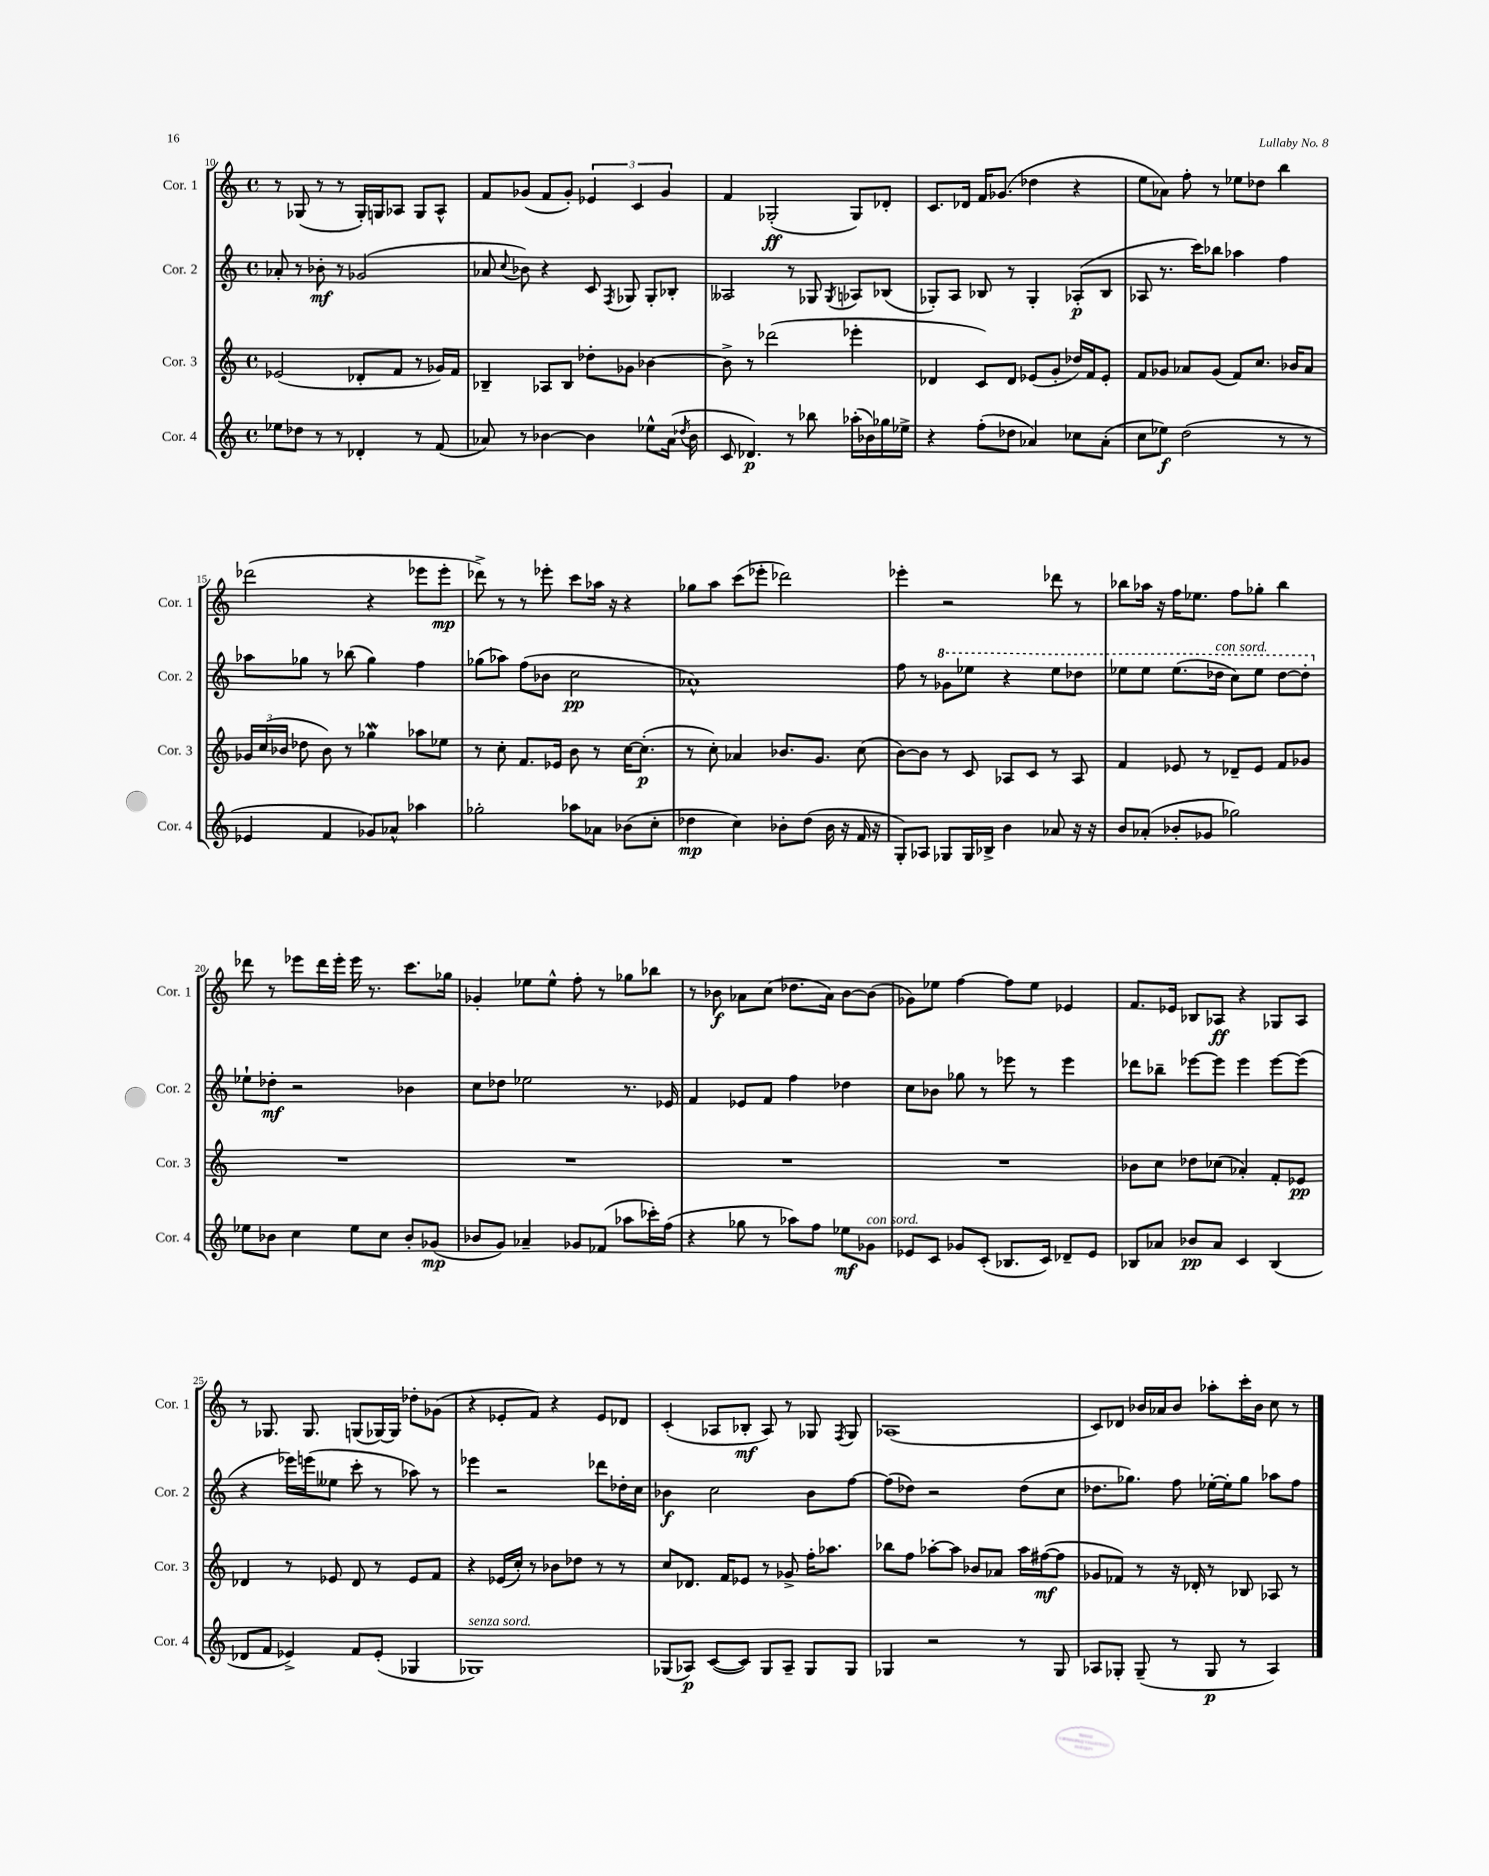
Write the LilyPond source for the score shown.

<<
\new StaffGroup <<
\new Staff = "s0" \with { instrumentName = "Cor. 1" shortInstrumentName = "Cor. 1" } {
    \clef treble \key c \major \defaultTimeSignature \time 4/4
    \autoBeamOff r8 ges8( r8 r8 ges16[-.) g16 aes8] g8[ aes8]-^ |
    f'8[ ges'8]( f'8[ ges'8]-.) \tuplet 3/2 { ees'4 c'4 ges'4 } |
    f'4 ges2-.\ff( ges8[) des'8]-. |
    c'8.[ des'16] f'16[ ges'8.]( des''4 r4 |
    e''8[ aes'8]) f''8-. r8 ees''8[ des''8] b''4 |
    des'''2( r4 ees'''8[ ees'''8]-.\mp |
    des'''8->) r8 r8 ees'''8-. c'''8[ aes''16] r16 r4 |
    ges''8[ a''8] c'''8[( ees'''8]-. des'''2) |
    ees'''4-. r2 des'''8 r8 |
    bes''8[ aes''16] r16 f''16[ ees''8.] f''8[ ges''8]-. bes''4 |
    des'''8 r8 ees'''8[ des'''16 ees'''16]-. ees'''16 r8. c'''8.[ ges''16] |
    ges'4-. ees''8[ ees''8]-^ f''8-. r8 ges''8[ bes''8] |
    r8 bes'8\f aes'8[ c''8]( des''8.[ aes'16]) bes'8[~ bes'8]( |
    ges'8[) ees''8] f''4~ f''8[ ees''8] ees'4 |
    f'8.[ ees'16] bes8[ aes8]\ff r4 ges8[ aes8] |
    r8 ges8. ges8. g8[( ges16~) ges16] des''8[-. ges'8]( |
    r4 ees'8[-. f'8]) r4 ees'8[ des'8] |
    c'4-.( aes8[ bes8]-.\mf aes8) r8 ges8 \acciaccatura { f8 } ges8 |
    aes1( |
    c'8[) des'8] bes'16[ aes'16 bes'8] aes''8[-. c'''16-. bes'16] c''8 r8 \bar "|." |
}
\new Staff = "s1" \with { instrumentName = "Cor. 2" shortInstrumentName = "Cor. 2" } {
    \clef treble \key c \major \defaultTimeSignature \time 4/4
    \autoBeamOff aes'8-. r8 bes'8-.\mf r8 ges'2( |
    aes'8 \appoggiatura { c''8 } bes'8) r4 c'8 \acciaccatura { f8 } ges8 ges8[-. bes8]-. |
    aeses2 r8 ges8 \acciaccatura { ges8 } aes8[ bes8]( |
    ges8[-.) a8] bes8 r8 ges4-. aes8[-.\p( bes8] |
    aes8 r8. c'''16[) bes''8] aes''4 f''4 |
    aes''8[ ges''8] r8 bes''8( ges''4) f''4 |
    ges''8[( aes''8]) f''8[( bes'8] c''2\pp |
    aes'1-^) |
    f''8 r8 \ottava #1 ges''8[ ees'''8] r4 ees'''8[ des'''8] |
    ees'''8[ ees'''8] ees'''8.[( des'''16]^\markup { \italic "con sord." } c'''8[) ees'''8] des'''8[~ des'''8]-. \ottava #0 |
    ees''8[-! des''8]-.\mf r2 bes'4 |
    c''8[ des''8] ees''2 r8. ees'16 |
    f'4 ees'8[ f'8] f''4 des''4 |
    c''8[ bes'8] ges''8 r8 ees'''8 r8 ees'''4 |
    des'''8[ bes''8]-- ees'''8[~ ees'''8] ees'''4 ees'''8[~ ees'''8]( |
    r4 ees'''16[) e'''16( eeses''8] c'''8-. r8 aes''8) r8 |
    ees'''4 r2 des'''8[ des''16-. c''16] |
    bes'4\f c''2 bes'8[ f''8]~ |
    f''8[( des''8]) r2 des''8[( c''8] |
    des''8.[ ges''8.]) f''8 ees''16[~-. ees''16-. ges''8] aes''8[ f''8] \bar "|." |
}
\new Staff = "s2" \with { instrumentName = "Cor. 3" shortInstrumentName = "Cor. 3" } {
    \clef treble \key c \major \defaultTimeSignature \time 4/4
    \autoBeamOff ees'2( des'8[-. f'8] r8 ges'16[) f'16] |
    bes4-- aes8[ bes8] des''8[-. ges'8] bes'4~ |
    bes'8-> r8 des'''2( ees'''4-. |
    des'4 c'8[) des'8] ees'8[( g'8]-. des''16[) f'16 ees'8]-. |
    f'8[ ges'8] aes'8[ ges'8]( f'8[) c''8.] bes'16[ aes'8] |
    \tuplet 3/2 { ges'16[ c''16( bes'16] } des''8 bes'8) r8 ges''4\mordent aes''8[ ees''8] |
    r8 c''8-. f'8.[ ees'16] b'8 r8 c''16[~ c''8.]-.\p( |
    r8 c''8-.) aes'4 bes'8.[ g'8.] c''8( |
    b'8[~) b'8] r8 c'8 aes8[ c'8] r8 aes8 |
    f'4 ees'8 r8 des'8[-- ees'8] f'8[ ges'8] |
    R1 |
    R1 |
    R1 |
    R1 |
    bes'8[ c''8] des''8[ ces''8]( aes'4-.) f'8[-. ees'8]\pp |
    des'4 r8 ees'8 des'8 r8 ees'8[ f'8] |
    r4 ees'16[( c''16]-.) r8 bes'8[ des''8] r8 r8 |
    c''8[ des'8.] f'16[ ees'8] r8 ges'8-> f''16[-. aes''8.] |
    bes''8[ f''8] aes''8[~-. aes''8] bes'8[ aes'8] aes''16[ fis''16~\mf( fis''8] |
    ges'8[ fes'8]) r8 r16 des'16-. r8 bes8 aes8 r8 \bar "|." |
}
\new Staff = "s3" \with { instrumentName = "Cor. 4" shortInstrumentName = "Cor. 4" } {
    \clef treble \key c \major \defaultTimeSignature \time 4/4
    \autoBeamOff ees''8[ des''8] r8 r8 des'4-. r8 f'8( |
    aes'8) r8 bes'4~ bes'4 ees''8[-^ aes'16]( \acciaccatura { des''8 } bes'16 |
    c'8 des'4.\p) r8 bes''8 aes''16[-.( bes'16) ges''16 ees''16]-> |
    r4 f''8[-.( des''8] aes'4) ces''8[ aes'8]-.( |
    c''8[ ees''8]\f) d''2( r8 r8 |
    ees'4 f'4 ges'8[) aes'8]-^ aes''4 |
    ges''2-. aes''8[ aes'8] bes'8[( c''8]-. |
    des''4\mp c''4) bes'8[-. des''8]( bes'16 r16 f'16 r16 |
    g8[-.) aes8] ges8[ ges16 bes16]-> b'4 aes'8 r16 r16 |
    b'8[ aes'8]-.( bes'8[-. ges'8] ges''2) |
    ees''8[ bes'8] c''4 ees''8[ c''8] bes'8[-. ges'8]\mp( |
    bes'8[ g'8]) aes'4-- ges'8[ fes'8]( aes''8[ ces'''16-.) f''16]( |
    r4 ges''8 r8 aes''8[) f''8] ees''8[\mf ges'8]^\markup { \italic "con sord." } |
    ees'8[ c'8] ges'8[ c'8]-.( bes8.[ c'16]) des'8[-- ees'8] |
    bes8[ aes'8] bes'8[\pp aes'8] c'4 bes4( |
    des'8[ f'8] ees'4->) f'8[ ees'8]-.( ges4 |
    ges1^\markup { \italic "senza sord." }) |
    ges8[( aes8]\p) c'8[~( c'8]) ges8[ aes8]-- ges8[ ges8] |
    ges4 r2 r8 ges8 |
    aes8[ ges8]-. ges8--( r8 ges8\p r8 aes4) \bar "|." |
}
>>
>>
\layout { \context { \Score currentBarNumber = #10 } }
